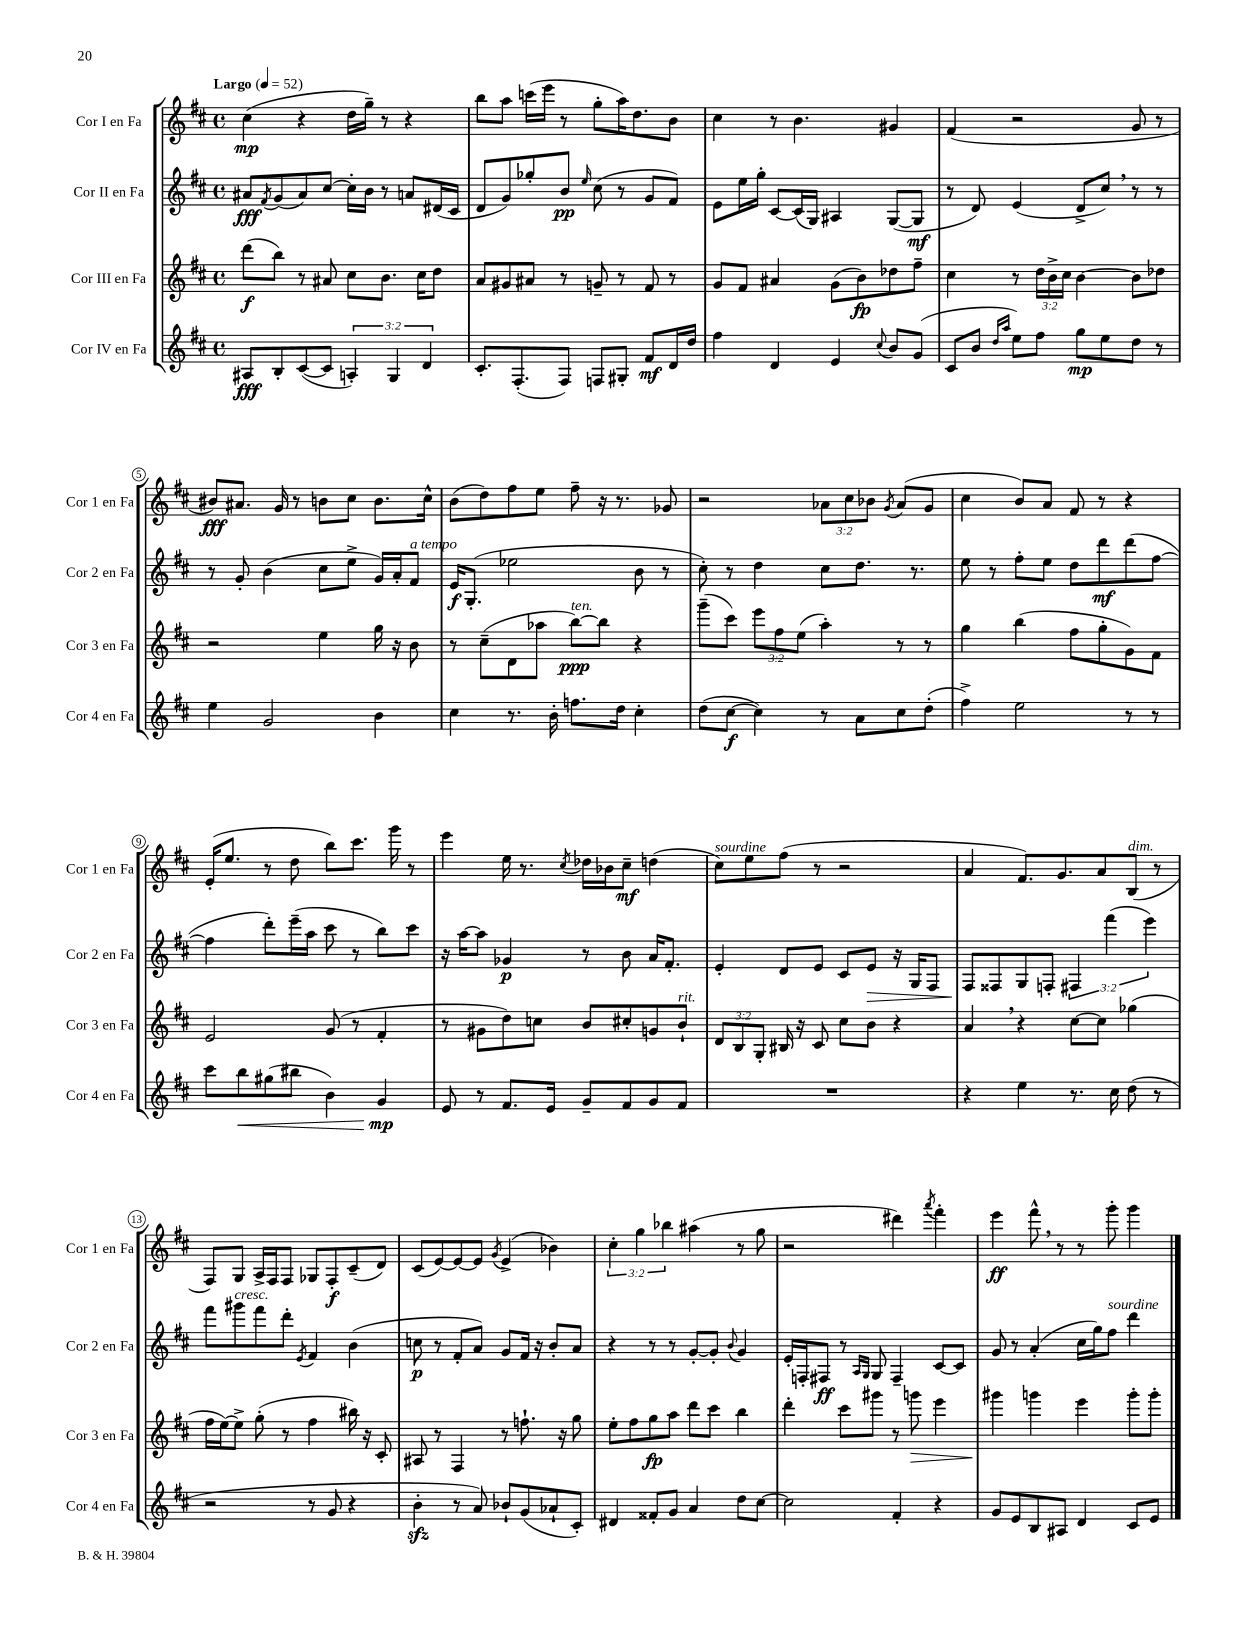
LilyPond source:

<<
\new StaffGroup <<
\new Staff = "s0" \with { instrumentName = "Cor I en Fa" shortInstrumentName = "Cor 1 en Fa" } {
    \clef treble \key d \major \defaultTimeSignature \time 4/4 \override Staff.TupletNumber.text = #tuplet-number::calc-fraction-text \tempo "Largo" 4 = 52
    cis''4\mp( r4 d''16 g''16--) r8 r4 |
    b''8 a''8 c'''16( e'''16 r8 g''8-. a''16) d''8. b'8 |
    cis''4 r8 b'4. gis'4 |
    fis'4( r2 g'8 r8 |
    bis'8\fff) ais'8. g'16 r8 b'8 cis''8 b'8. cis''16-^ |
    b'8( d''8) fis''8 e''8 fis''8-- r16 r8. ges'8 |
    r2 \tuplet 3/2 { aes'8 cis''8 bes'8 } \acciaccatura { g'8 } aes'8( g'8 |
    cis''4 b'8) a'8 fis'8 r8 r4 |
    e'16-.( e''8. r8 d''8 b''8) cis'''8. g'''16 r8 |
    e'''4 e''16 r8. \acciaccatura { cis''8 } des''16 bes'16 cis''8--\mf d''4( |
    cis''8^\markup { \italic "sourdine" }) e''8 fis''8( r8 r2 |
    a'4 fis'8.) g'8. a'8 b8^\markup { \italic "dim." }( r8 |
    fis8) g8 a16-> fis16 fis8 ges8 fis8-.\f cis'8--( d'8) |
    cis'8( e'8~) e'8~ e'8 \acciaccatura { g'8 } e'4->( bes'4) |
    \tuplet 3/2 { cis''4-. g''4 bes''4 } ais''4( r8 g''8 |
    r2 dis'''4) \acciaccatura { a'''8 } fis'''4-. |
    e'''4\ff fis'''8-^ \breathe r8 r8 g'''8-. g'''4 \bar "|." |
}
\new Staff = "s1" \with { instrumentName = "Cor II en Fa" shortInstrumentName = "Cor 2 en Fa" } {
    \clef treble \key d \major \defaultTimeSignature \time 4/4 \override Staff.TupletNumber.text = #tuplet-number::calc-fraction-text
    ais'8\fff \acciaccatura { fis'8 } g'8( ais'8) cis''8~ cis''16-. b'16 r8 a'8 dis'16( cis'16 |
    d'8 g'8) ges''8-. b'8\pp \grace { e''16 } cis''8( r8 g'8 fis'8) |
    e'8 e''16 g''16-. cis'8~ cis'16( g16) ais4 g8~( g8\mf |
    r8 d'8) e'4( d'8-> cis''8) \breathe r8 r8 |
    r8 g'8-. b'4( cis''8 e''8-> g'16) a'16-. fis'8^\markup { \italic "a tempo" } |
    e'16\f g8.-.( ees''2 b'8 r8 |
    cis''8-.) r8 d''4 cis''8 d''8. r8. |
    e''8 r8 fis''8-. e''8 d''8 d'''8\mf d'''8( fis''8~ |
    fis''4 d'''8-.) e'''16--( a''16 cis'''8 r8 b''8) cis'''8 |
    r16 a''16~ a''8 ges'4\p r8 b'8 a'16 fis'8.-. |
    e'4-. d'8 e'8 cis'8 e'8\> r16 g16 fis8 |
    fis8\! fisis8 g8 f8-. \tuplet 3/2 { fis4 fis'''4( e'''4) } |
    fis'''8 gis'''8^\markup { \italic "cresc." } fis'''8 d'''8-. \acciaccatura { e'8 } fis'4 b'4( |
    c''8\p r8 fis'8-. a'8) g'8 fis'16 r16 b'8-. a'8 |
    r4 r8 r8 g'8~-. g'8-. \appoggiatura { b'8 } g'4 |
    e'16-. f16-. fis8\ff r8 \grace { a16 g16 } g8 fis4-- cis'8~ cis'8 |
    g'8 r8 a'4-.( cis''16 g''16) fis''8^\markup { \italic "sourdine" } d'''4 \bar "|." |
}
\new Staff = "s2" \with { instrumentName = "Cor III en Fa" shortInstrumentName = "Cor 3 en Fa" } {
    \clef treble \key d \major \defaultTimeSignature \time 4/4 \override Staff.TupletNumber.text = #tuplet-number::calc-fraction-text
    d'''8\f( b''8) r8 ais'8 cis''8 b'8. cis''16 d''8 |
    a'8 gis'8 ais'8 r8 g'8-- r8 fis'8 r8 |
    g'8 fis'8 ais'4 g'8( b'8\fp) des''8 fis''8-- |
    cis''4 r8 \tuplet 3/2 { d''16 b'16-> cis''16 } b'4~ b'8 des''8 |
    r2 e''4 g''16 r16 b'8 |
    r8 cis''8--( d'8 aes''8 b''8~\ppp^\markup { \italic "ten." }) b''8 r4 |
    g'''8--( cis'''8) \tuplet 3/2 { e'''8 fis''8 e''8( } a''4-.) r8 r8 |
    g''4 b''4( fis''8 g''8-. g'8) fis'8 |
    e'2 g'8( r8 fis'4-. |
    r8 gis'8 d''8) c''8 b'8 cis''8-. g'8 b'8-!^\markup { \italic "rit." } |
    \tuplet 3/2 { d'8 b8 g8-. } bis16 r16 cis'8 cis''8 b'8 r4 |
    a'4 \breathe r4 cis''8~ cis''8 ges''4( |
    fis''16 e''16~) e''8-> g''8-.( r8 fis''4 bis''16) r16 cis'8-. |
    ais8 r8 fis4 r8 f''8.-! r16 g''8 |
    e''8-. fis''8 g''8\fp a''8 d'''8 cis'''8 b''4 |
    d'''4-. cis'''8 gis'''8 r8 g'''8\> e'''4 |
    gis'''4\! g'''4 e'''4 g'''8-. g'''8-. \bar "|." |
}
\new Staff = "s3" \with { instrumentName = "Cor IV en Fa" shortInstrumentName = "Cor 4 en Fa" } {
    \clef treble \key d \major \defaultTimeSignature \time 4/4 \override Staff.TupletNumber.text = #tuplet-number::calc-fraction-text
    ais8\fff b8-. cis'8~( cis'8 \tuplet 3/2 { a4-.) g4 d'4 } |
    cis'8.-. fis8.-.( fis8) f8 gis8-. fis'8\mf d'16 d''16 |
    fis''4 d'4 e'4 \appoggiatura { cis''8 } b'8 g'8( |
    cis'8 b'8 \grace { d''16 a''16 } e''8) fis''8 g''8\mp e''8 d''8 r8 |
    e''4 g'2 b'4 |
    cis''4 r8. b'16-. f''8. d''16 cis''4-. |
    d''8( cis''8~\f cis''4) r8 a'8 cis''8 d''8-.( |
    fis''4->) e''2 r8 r8 |
    cis'''8 b''8\< gis''8( bis''8 b'4) g'4\mp\! |
    e'8 r8 fis'8. e'16 g'8-- fis'8 g'8 fis'8 |
    R1 |
    r4 e''4 r8. cis''16 d''8( r8 |
    r2 r8 g'8 r4 |
    b'4-.\sfz r8 a'8) bes'8-! g'8( aes'8-! cis'8-.) |
    dis'4 fisis'8-. g'8 a'4 d''8 cis''8~ |
    cis''2 fis'4-. r4 |
    g'8 e'8 b8 ais8 d'4 cis'8 e'8 \bar "|." |
}
>>
>>
\layout { \context { \Score \override BarNumber.stencil = #(make-stencil-circler 0.1 0.3 ly:text-interface::print) } }
